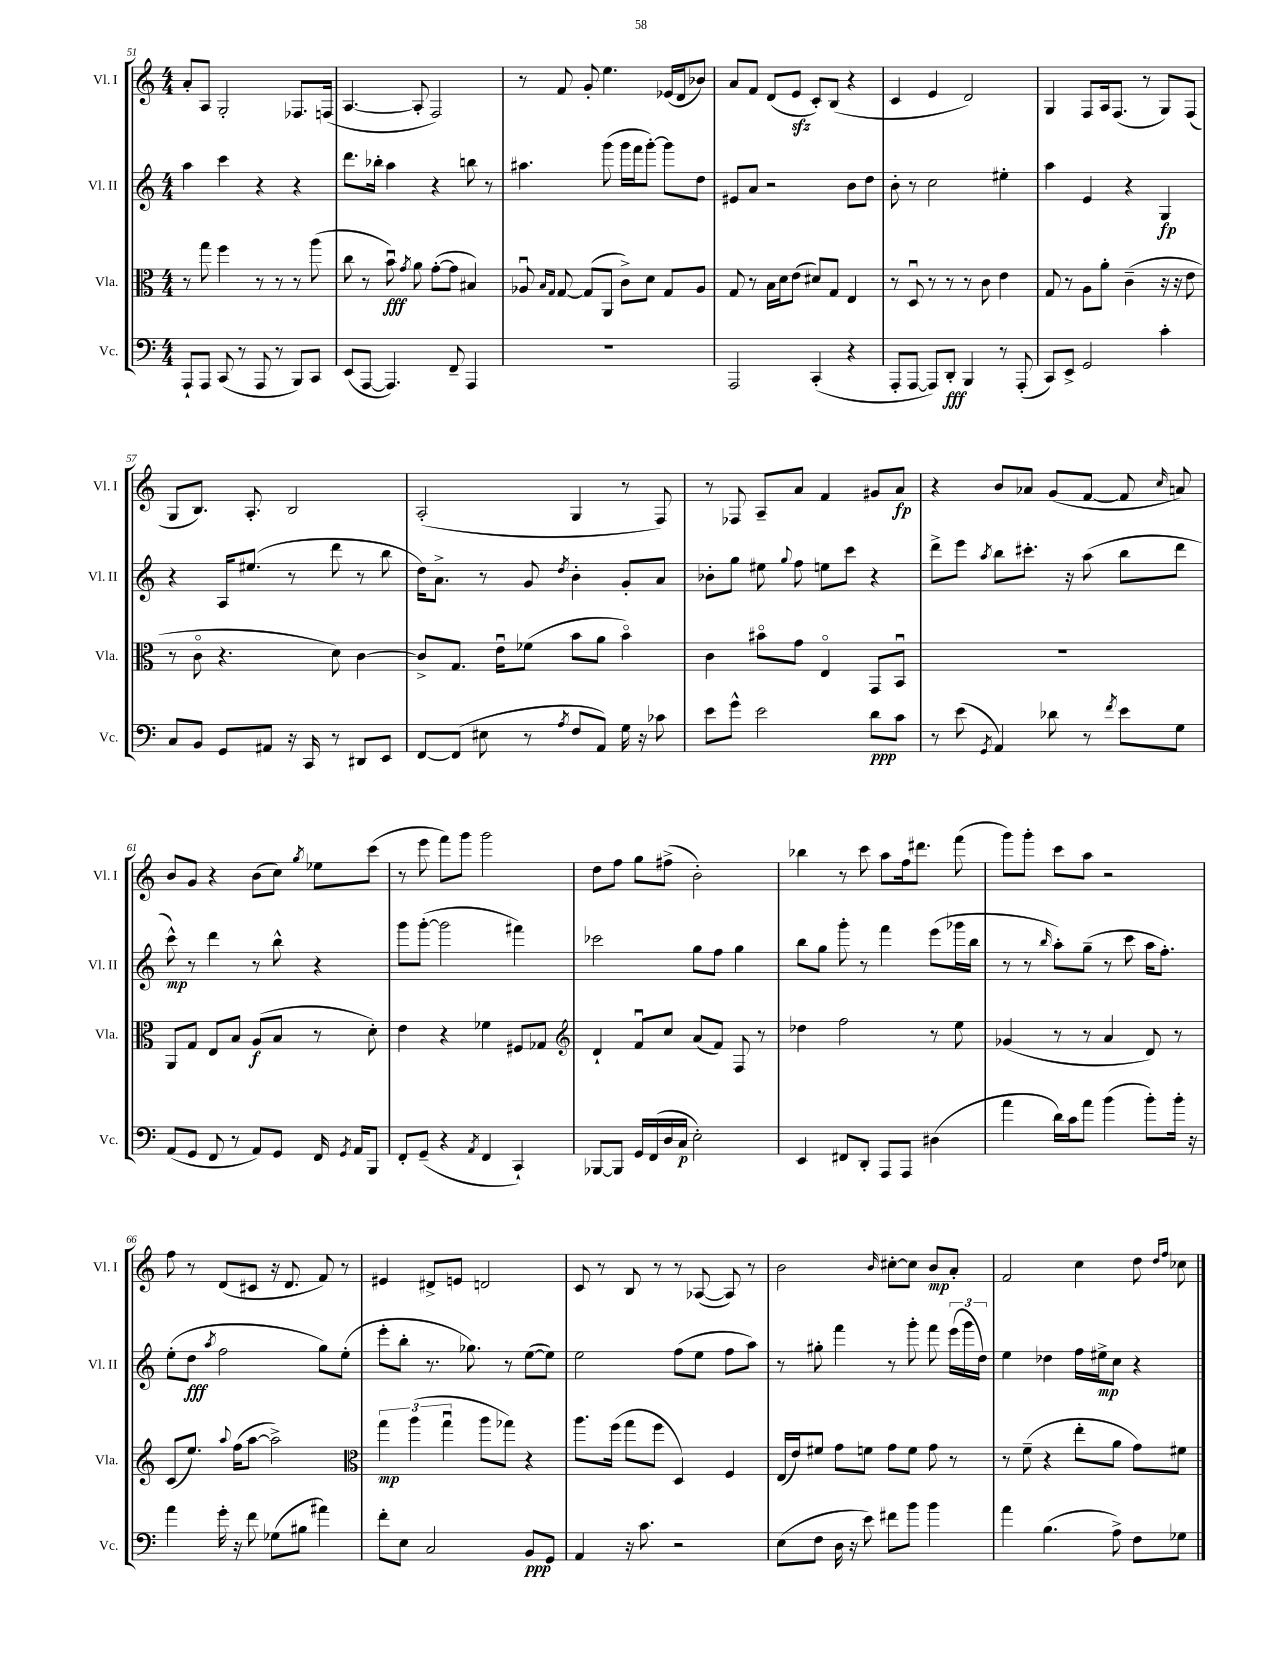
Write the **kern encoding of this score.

**kern	**kern	**kern	**kern
*staff4	*staff3	*staff2	*staff1
*clefF4	*clefC3	*clefG2	*clefG2
*k[]	*k[]	*k[]	*k[]
*M4/4	*M4/4	*M4/4	*M4/4
8AAA`	8r	4aa	8a'
8AAA	8gg	.	8A
(8CC	4ff	4ccc	2G'
8r	.	.	.
8AAA	8r	4r	.
8r	8r	.	.
8BBB)	8r	4r	8.F-
8CC	(8aa	.	.
.	.	.	(16F
=	=	=	=
(8EE	8cc	8.ddd	[4.A
[8AAA	8r	.	.
.	.	16bb-'	.
4.AAA])	8bu)	4aa	.
.	8qg	.	.
.	8a	.	8A']
.	([8g'	4r	2F)
8FF~	8g]	.	.
4AAA	4B#)	8bb	.
.	.	8r	.
=	=	=	=
1r	8A-u	4.aa#	8r
.	16qqB	.	.
.	16qqG	.	.
.	[8G	.	8f
.	(8G]	.	8g'
.	8AA	(8ggg	4.ee
.	8c^)	16ggg	.
.	.	16fff	.
.	8d	[8ggg')	.
.	8G	8ggg]	(16e-
.	.	.	16d
.	8A-	8dd	8b-)
=	=	=	=
2AAA	8G	8e#	8a
.	8r	8a	8f
.	16B	2r	(8d
.	16d	.	.
.	(8e	.	8e
(4CC'	8d#)	.	8c')
.	8G	.	(8B
4r	4E	8b	4r
.	.	8dd	.
=	=	=	=
8AAA'	8r	8b'	4c
[8AAA	8Du	8r	.
8AAA])	8r	2cc	4e
8DD'	8r	.	.
4BBB	8r	.	2d)
.	8c	.	.
8r	4e	4ee#'	.
(8AAA'	.	.	.
=	=	=	=
8CC)	8G	4aa	4G
8EE^	8r	.	.
2GG	8A	4e	8F
.	8a'	.	16A
.	.	.	(8.F
.	(4c~	4r	.
.	.	.	8r
4c'	16r	4G	8G)
.	16r	.	.
.	8e	.	(8F
=	=	=	=
8C	8r	4r	8G
8BB	8co	.	8.B)
8GG	4.r	16A	.
.	.	(8.ee#	8.A'
8AA#	.	.	.
16r	.	8r	2B
16CC	.	.	.
8r	8d)	8ddd	.
8DD#	[4c	8r	.
8EE	.	8bb	.
=	=	=	=
[8FF	8c^]	16dd)	(2A'
.	.	8.a^	.
(8FF]	8.G	.	.
8E#	.	8r	.
.	16eu	.	.
8r	(8f-	8g	.
8qA	.	8qdd	.
8F	8b	4b'	4G
8AA)	8a	.	.
16G	4bo)	8g'	8r
16r	.	.	.
8c-	.	8a	8F)
=	=	=	=
8e	4c	8b-'	8r
8g^^	.	8gg	8F-
2e	8b#o	8ee#	8A~
.	.	8qqgg	.
.	8g	8ff	8a
.	4Eo	8ee	4f
.	.	8ccc	.
8d	8GG	4r	8g#
8c	8BBu	.	8a
=	=	=	=
8r	1r	8ddd^	4r
(8e	.	8eee	.
8qGG	.	8qaa	.
4AA)	.	8bb	8b
.	.	8.ccc#'	8a-
8d-	.	.	(8g
.	.	16r	.
8r	.	(8aa	[8f
8qf	.	.	.
8e	.	8bb	8f]
.	.	.	16qqcc
8G	.	8ddd	8a)
=	=	=	=
(8AA	8AA	8ccc^^)	8b
8GG	8G	8r	8g
8FF	8E	4ddd	4r
8r	8B	.	.
8AA)	(8A	8r	(8b
8GG	8B	8bb^^	8cc)
.	.	.	8qgg
16FF	8r	4r	8ee-
8qGG	.	.	.
16AA	.	.	.
8BBB	8d')	.	(8ccc
=	=	=	=
8FF'	4e	8ggg	8r
(8GG~	.	([8ggg'	8eee
4r	4r	2ggg]	8fff)
.	.	.	8ggg
8qAA	.	.	.
4FF	4f-	.	2ggg
4CC`)	8F#	4fff#)	.
.	8G-	.	.
=	=	=	=
*	*clefG2	*	*
[8BBB-	4d`	2ccc-	8dd
8BBB-]	.	.	8ff
16GG	8fu	.	8gg
(16FF	.	.	.
16D	8cc	.	(8ff#^
16C	.	.	.
2E')	(8a	8gg	2b')
.	8f)	8ff	.
.	8F	4gg	.
.	8r	.	.
=	=	=	=
4EE	4dd-	8bb	4bb-
.	.	8gg	.
8FF#	2ff	8ggg'	8r
8DD'	.	8r	8ccc
8AAA	.	4fff	8aa
8AAA	.	.	16ff
.	.	.	8.ddd#
(4D#	8r	(8eee	.
.	8ee	16ggg-	(8fff
.	.	16bb	.
=	=	=	=
4a	(4g-	8r	8ggg)
.	.	8r	8ggg'
.	.	16qqbb	.
16d)	8r	8aa')	8ccc
16c	.	.	.
8a	8r	(8gg~	8aa
(4b	4a	8r	2r
.	.	8ccc	.
8b')	8d)	16aa	.
.	.	8.ff')	.
16b'	8r	.	.
16r	.	.	.
=	=	=	=
4a	(8c	(8ee'	8ff
.	8.ee)	8dd	8r
.	.	8qaa	.
16g'	.	2ff	(8d
.	8qqaa	.	.
16r	(16ff	.	.
8f	[8aa	.	8c#
(8G-	2aa^])	.	16r
.	.	.	8.d
8B#	.	.	.
4a#)	.	8gg)	8f)
.	.	(8ee'	8r
=	=	=	=
*	*clefC3	*	*
8f'	6gg	8eee'	4e#
8E	.	8bb'	.
.	(6aa	.	.
2C	.	8.r	8d#^
.	6ggu	.	.
.	.	.	8e
.	.	8.gg-)	.
.	8aa	.	2d
.	8gg-)	8r	.
8BB	4r	([8ee	.
8GG	.	8ee])	.
=	=	=	=
4AA	8.aa	2ee	8c
.	.	.	8r
.	(16ff	.	.
16r	8gg	.	8B
8.c	.	.	.
.	8ff	.	8r
2r	4D)	(8ff	8r
.	.	8ee	([8A-
.	4F	8ff	8A-])
.	.	8aa)	8r
=	=	=	=
(8E	(16E	8r	2b
.	16e)	.	.
8F	8f#	8gg#'	.
16D	8g	4fff	.
16r	.	.	.
8e)	8f	.	.
.	.	.	16qqb
8f#	8g	8r	[8cc#'
8b	8f	8ggg'	8cc#]
4b	8g	8fff	8b
.	8r	(24eee	8a'
.	.	24ggg	.
.	.	24dd)	.
=	=	=	=
4a	8r	4ee	2f
.	(8f~	.	.
(4.B	4r	4dd-	.
.	8ee'	16ff	4cc
.	.	16ee#^	.
8A^)	8a	8cc	.
8F	8g)	4r	8dd
.	.	.	16qqdd
.	.	.	16qqff
8G-	8f#	.	8cc-
==	==	==	==
*-	*-	*-	*-
